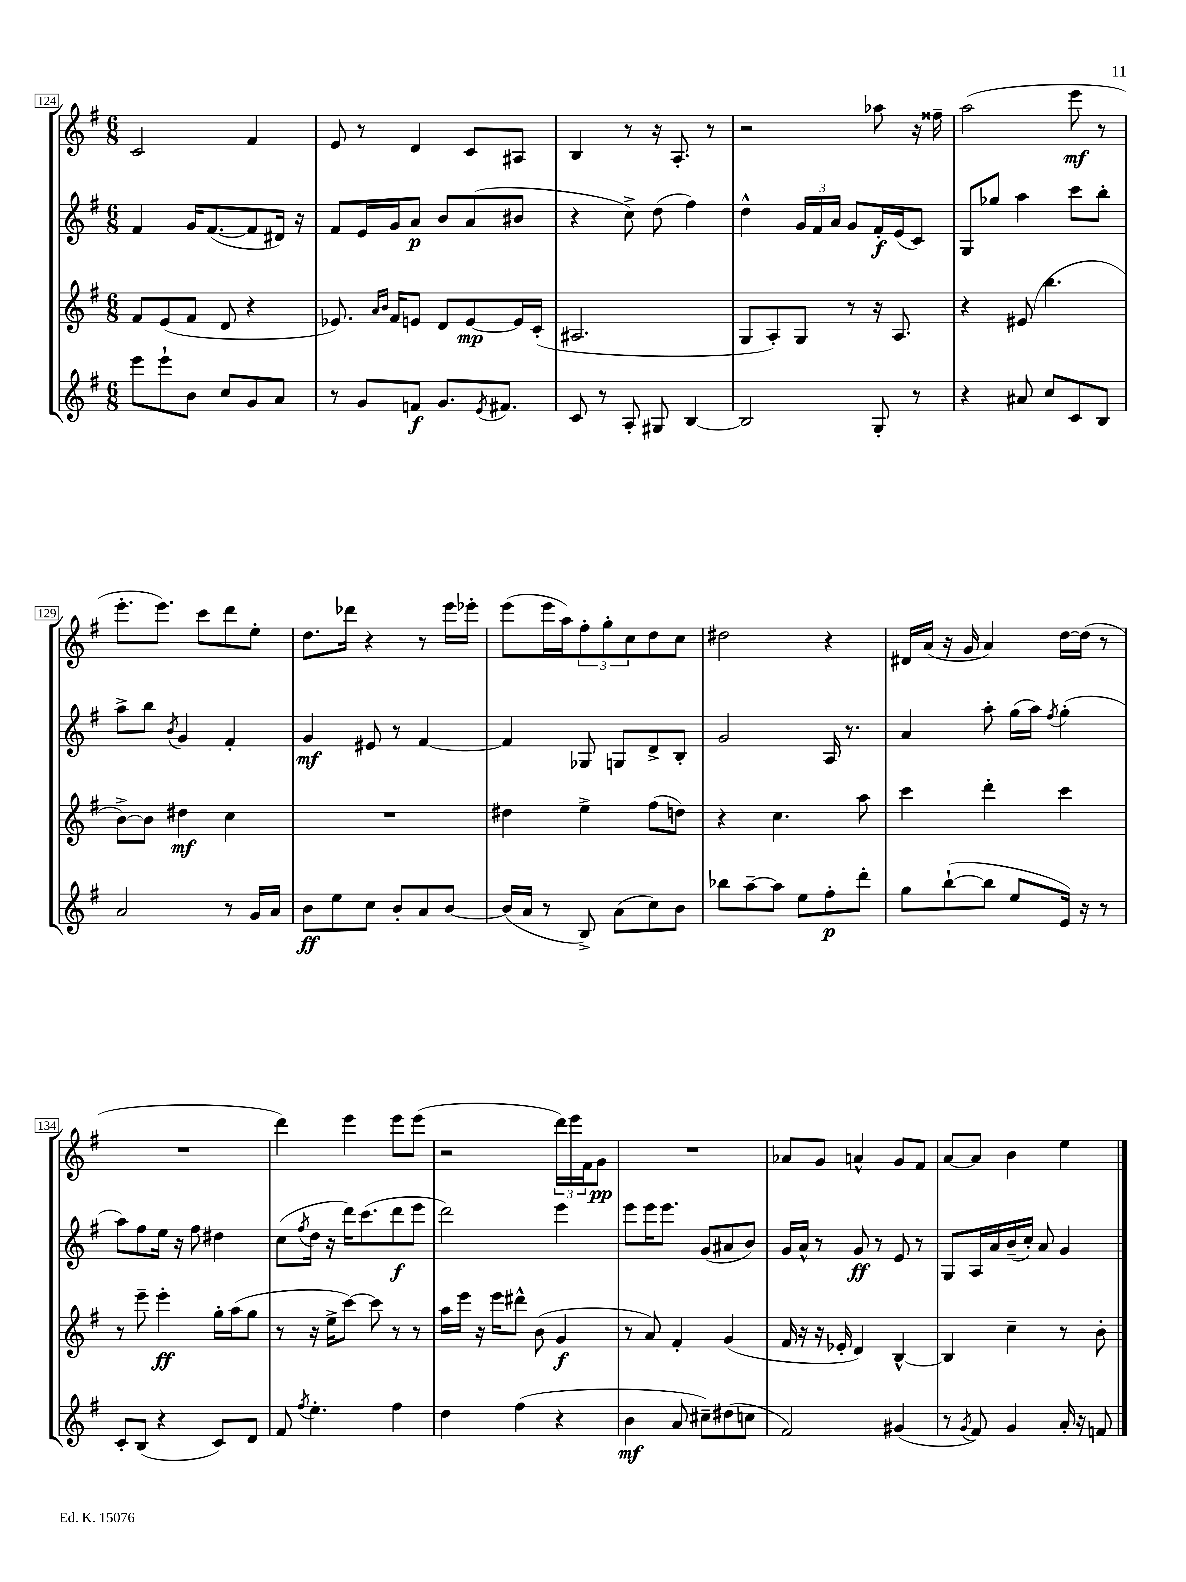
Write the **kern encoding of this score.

**kern	**dynam	**kern	**dynam	**kern	**dynam	**kern	**dynam
*part4	*part4	*part3	*part3	*part2	*part2	*part1	*part1
*staff4	*staff4	*staff3	*staff3	*staff2	*staff2	*staff1	*staff1
*clefG2	*	*clefG2	*	*clefG2	*	*clefG2	*
*k[f#]	*	*k[f#]	*	*k[f#]	*	*k[f#]	*
*M6/8	*	*M6/8	*	*M6/8	*	*M6/8	*
=124	=124	=124	=124	=124	=124	=124	=124
8eee\L	.	8f#/L	.	4f#/	.	2c/	.
8eee`\	.	(8e/	.	.	.	.	.
8b\J	.	8f#/J	.	16g/KL	.	.	.
.	.	.	.	([8.f#/	.	.	.
8cc/L	.	8d/	.	.	.	.	.
8g/	.	4r	.	8f#/]	.	4f#/	.
8a/J	.	.	.	16d#X/Jk)	.	.	.
.	.	.	.	16r	.	.	.
=125	=125	=125	=125	=125	=125	=125	=125
8r	.	8.e-X/)	.	8f#/L	.	8e/	.
8g/L	.	.	.	16e/L	.	8r	.
.	.	16qqa/LL	.	.	.	.	.
.	.	16qqb/JJ	.	.	.	.	.
.	.	16f#/KL	.	16g/J	.	.	.
8fn/J	f	8en/J	.	8a/J	p	4d/	.
8.g/L	.	8d/L	.	8b/L	.	.	.
.	.	[8e/	mp	(8a/	.	8c/L	.
8qe/	.	.	.	.	.	.	.
8.f#X/J	.	.	.	.	.	.	.
.	.	16e/L]	.	8b#X/J	.	8A#X/J	.
.	.	(16c'/JJ	.	.	.	.	.
=126	=126	=126	=126	=126	=126	=126	=126
8c/	.	2.A#X/	.	4r	.	4B/	.
8r	.	.	.	.	.	.	.
8A'/	.	.	.	8cc^\)	.	8r	.
8G#X/	.	.	.	(8dd\	.	16r	.
.	.	.	.	.	.	8.A'/	.
[4B/	.	.	.	4ff#\)	.	.	.
.	.	.	.	.	.	8r	.
=127	=127	=127	=127	=127	=127	=127	=127
2B/]	.	8G/L	.	4dd^^\	.	2r	.
.	.	8A'/)	.	.	.	.	.
.	.	8G/J	.	24g/LL	.	.	.
.	.	.	.	24f#/	.	.	.
.	.	.	.	24a/JJ	.	.	.
.	.	8r	.	8g/L	.	.	.
8G'/	.	16r	.	16f#'/L	f	8aa-X\	.
.	.	8.A/	.	(16e/J	.	.	.
8r	.	.	.	8c/J)	.	16r	.
.	.	.	.	.	.	16ff##X~\	.
=128	=128	=128	=128	=128	=128	=128	=128
4r	.	4r	.	8G/L	.	(2aa\	.
.	.	.	.	8gg-X/J	.	.	.
8a#X/	.	(8e#X/	.	4aa\	.	.	.
8cc/L	.	4.bb\	.	.	.	.	.
8c/	.	.	.	8ccc\L	.	8eee\	mf
8B/J	.	.	.	8bb'\J	.	8r	.
!!LO:LB:g=z
=129	=129	=129	=129	=129	=129	=129	=129
2a/	.	[8b^\L)	.	8aa^\L	.	8.eee'\L	.
.	.	8b\J]	.	8bb\J	.	.	.
.	.	.	.	.	.	8.eee\J)	.
.	.	.	.	8qb/	.	.	.
.	.	4dd#X\	mf	4g/	.	.	.
.	.	.	.	.	.	8ccc\L	.
8r	.	4cc\	.	4f#'/	.	8ddd\	.
16g/LL	.	.	.	.	.	8ee'\J	.
16a/JJ	.	.	.	.	.	.	.
=130	=130	=130	=130	=130	=130	=130	=130
8b\L	ff	2.r	.	4g/	mf	8.dd\L	.
8ee\	.	.	.	.	.	.	.
.	.	.	.	.	.	16ddd-X\Jk	.
8cc\J	.	.	.	8e#X/	.	4r	.
8b'/L	.	.	.	8r	.	.	.
8a/	.	.	.	[4f#/	.	8r	.
[8b/J	.	.	.	.	.	16eee\LL	.
.	.	.	.	.	.	16eee-X'\JJ	.
=131	=131	=131	=131	=131	=131	=131	=131
(16b/LL]	.	4dd#X\	.	4f#/]	.	(8eee\L	.
16a/JJ	.	.	.	.	.	.	.
8r	.	.	.	.	.	16eee\L	.
.	.	.	.	.	.	16aa\J)	.
8B^/)	.	4ee^\	.	8G-X/	.	12ff#'\	.
.	.	.	.	.	.	12gg'\	.
(8a\L	.	.	.	8Gn/L	.	.	.
.	.	.	.	.	.	12cc\	.
8cc\)	.	(8ff#\L	.	8d^/	.	8dd\	.
8b\J	.	8ddn\J)	.	8B'/J	.	8cc\J	.
=132	=132	=132	=132	=132	=132	=132	=132
8bb-X\L	.	4r	.	2g/	.	2dd#X\	.
[8aa~\	.	.	.	.	.	.	.
8aa\J]	.	4.cc\	.	.	.	.	.
8ee\L	.	.	.	.	.	.	.
8ff#'\	p	.	.	16A/	.	4r	.
.	.	.	.	8.r	.	.	.
8ddd'\J	.	8aa\	.	.	.	.	.
=133	=133	=133	=133	=133	=133	=133	=133
8gg\L	.	4ccc\	.	4a/	.	16d#X/LL	.
.	.	.	.	.	.	(16a/JJ	.
([8bb`\	.	.	.	.	.	16r	.
.	.	.	.	.	.	16g/	.
8bb\J]	.	4ddd'\	.	8aa'\	.	4a/)	.
8ee/L	.	.	.	(16gg\LL	.	.	.
.	.	.	.	16aa\JJ)	.	.	.
.	.	.	.	8qff#/	.	.	.
16e/Jk)	.	4ccc\	.	(4gg'\	.	[16dd\LL	.
16r	.	.	.	.	.	(16dd\JJ]	.
8r	.	.	.	.	.	8r	.
!!LO:LB:g=z
=134	=134	=134	=134	=134	=134	=134	=134
8c'/L	.	8r	.	8aa\L)	.	2.r	.
(8B/J	.	8eee~\	.	8ff#\	.	.	.
4r	.	4eee'\	ff	16ee\Jk	.	.	.
.	.	.	.	16r	.	.	.
.	.	.	.	8ff#\	.	.	.
8c/L)	.	16gg'\LL	.	4dd#X\	.	.	.
.	.	(16aa\J	.	.	.	.	.
8d/J	.	8gg\J	.	.	.	.	.
=135	=135	=135	=135	=135	=135	=135	=135
8f#/	.	8r	.	(8cc\L	.	4ddd\)	.
8qff#/	.	.	.	8qff#/	.	.	.
4.ee'\	.	16r	.	16dd\Jk	.	.	.
.	.	16ee^\KL	.	16r	.	.	.
.	.	[8ccc\J)	.	16ddd\KL)	.	4eee\	.
.	.	.	.	(8.ccc\	.	.	.
.	.	8ccc\]	.	.	.	.	.
4ff#\	.	8r	.	8ddd\	f	8eee\L	.
.	.	8r	.	8eee\J	.	(8eee\J	.
=136	=136	=136	=136	=136	=136	=136	=136
4dd\	.	16aa\LL	.	2ddd\)	.	2r	.
.	.	16eee\JJ	.	.	.	.	.
.	.	16r	.	.	.	.	.
.	.	16eee\KL	.	.	.	.	.
(4ff#\	.	8ddd#X^^\J	.	.	.	.	.
.	.	(8b\	.	.	.	.	.
4r	.	4g/	f	4eee\	.	24ddd\LL)	.
.	.	.	.	.	.	24eee\	.
.	.	.	.	.	.	24f#\J	.
.	.	.	.	.	.	8g\J	pp
=137	=137	=137	=137	=137	=137	=137	=137
4b\	mf	8r	.	8eee\L	.	2.r	.
.	.	8a/)	.	16eee\K	.	.	.
.	.	.	.	8.eee\J	.	.	.
8a/	.	4f#'/	.	.	.	.	.
8cc#X~\L)	.	.	.	(8g/L	.	.	.
(8dd#X\	.	(4g/	.	8a#X/	.	.	.
8ccn\J	.	.	.	8b/J)	.	.	.
=138	=138	=138	=138	=138	=138	=138	=138
2f#/)	.	16f#/	.	16g/LL	.	8a-X/L	.
.	.	16r	.	16a^^/JJ	.	.	.
.	.	16r	.	8r	.	8g/J	.
.	.	16e-X'/	.	.	.	.	.
.	.	4d/)	.	8g/	ff	4an^^/	.
.	.	.	.	8r	.	.	.
(4g#X/	.	[4B^^/	.	8e/	.	8g/L	.
.	.	.	.	8r	.	8f#/J	.
=139	=139	=139	=139	=139	=139	=139	=139
8r	.	4B/]	.	8G/L	.	[8a/L	.
8qg/	.	.	.	.	.	.	.
8f#/)	.	.	.	16A/L	.	8a/J]	.
.	.	.	.	16a/	.	.	.
4g/	.	4cc~\	.	(16b~/	.	4b\	.
.	.	.	.	16cc'/JJ)	.	.	.
.	.	.	.	8a/	.	.	.
16a'/	.	8r	.	4g/	.	4ee\	.
16r	.	.	.	.	.	.	.
8fn/	.	8b'\	.	.	.	.	.
==	==	==	==	==	==	==	==
*-	*-	*-	*-	*-	*-	*-	*-
